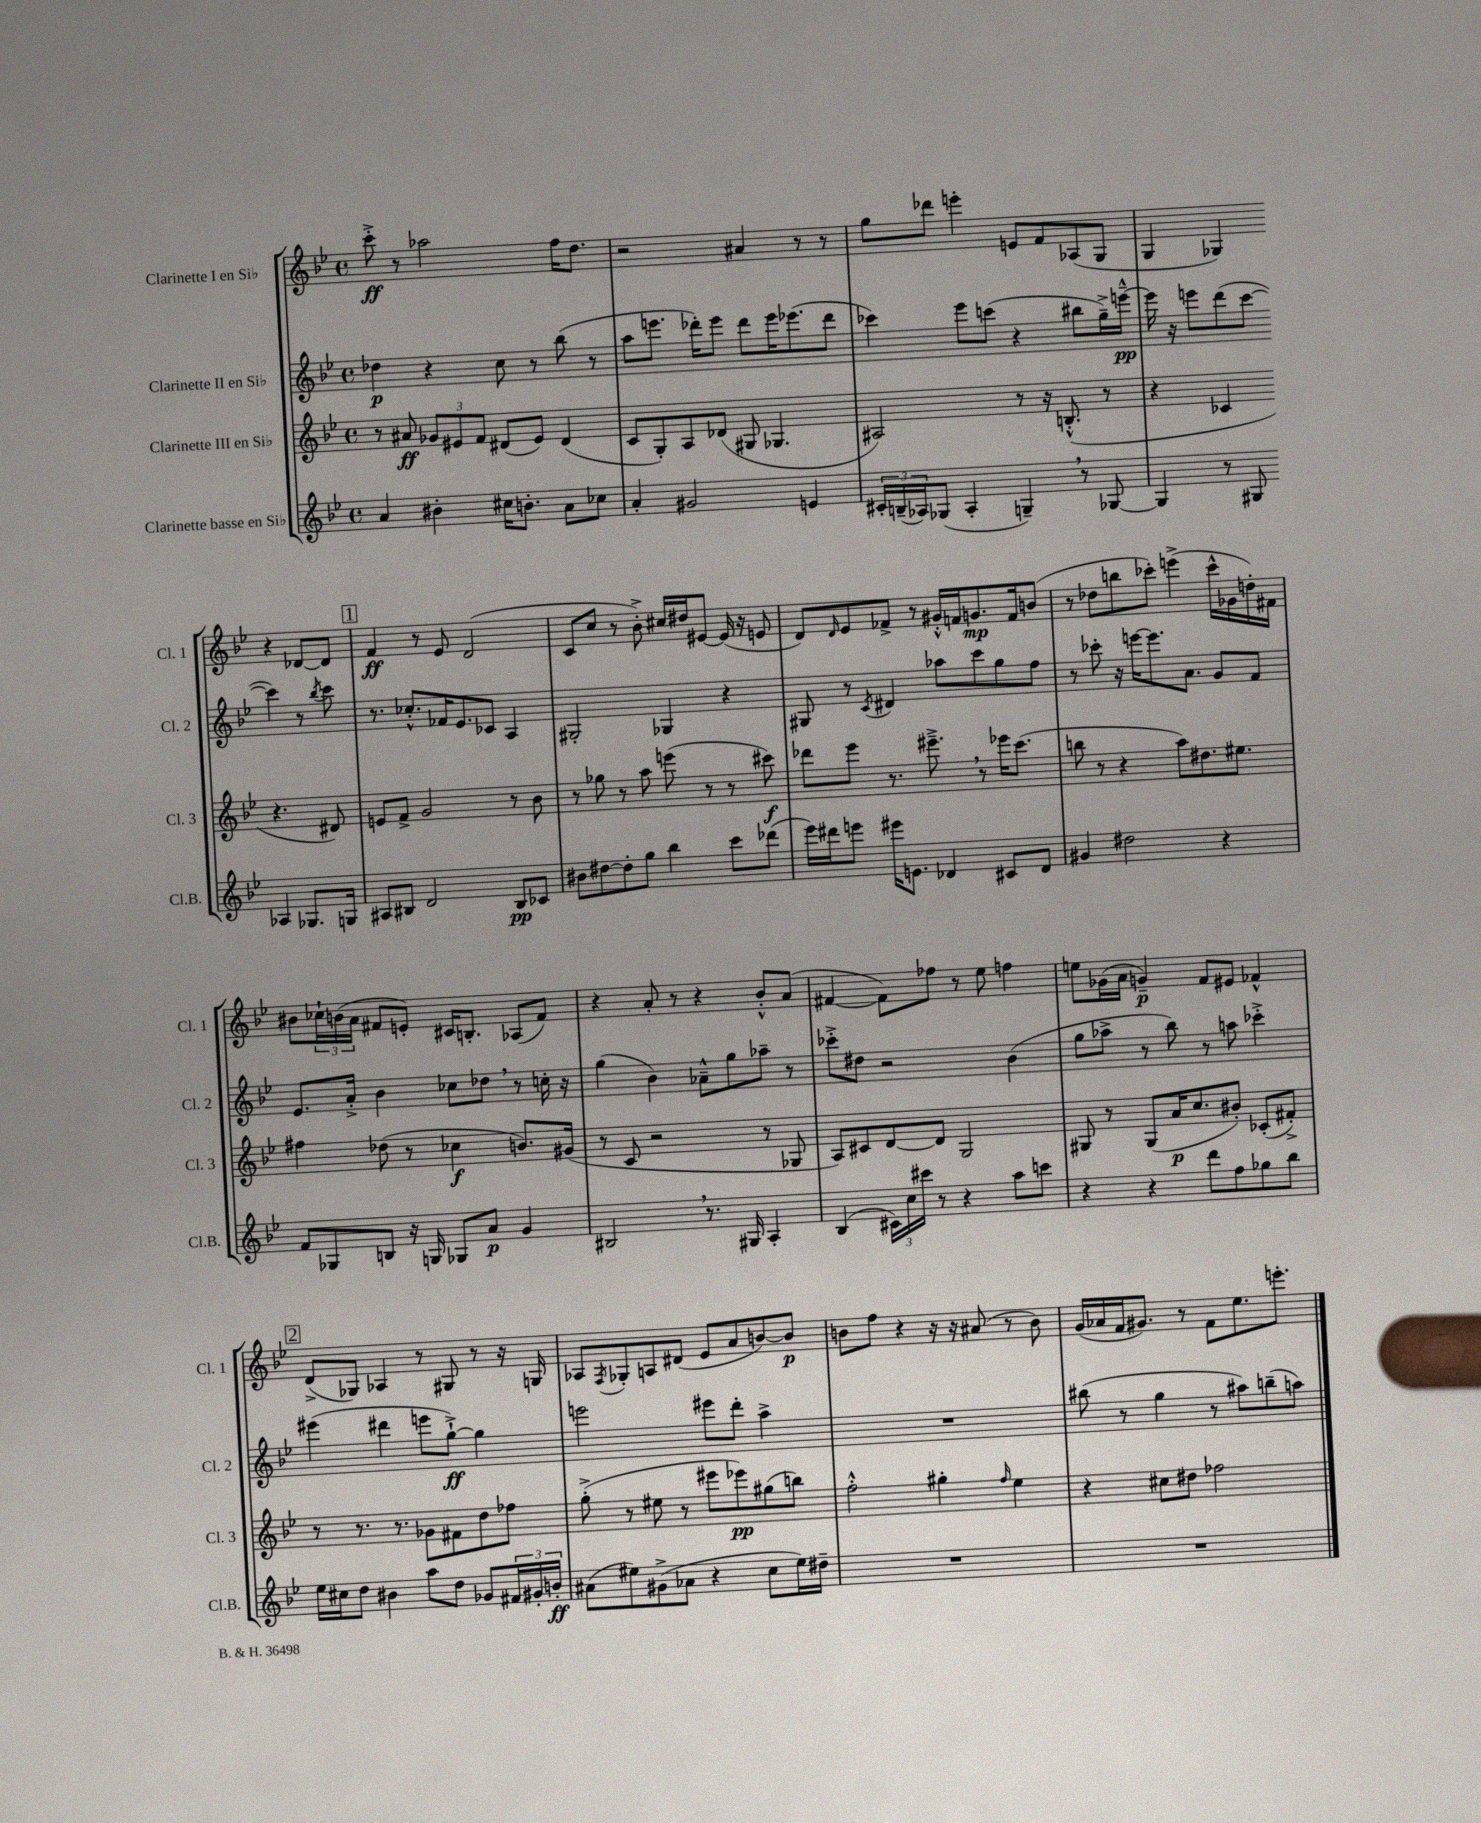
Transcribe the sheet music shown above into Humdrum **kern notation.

**kern	**kern	**kern	**kern
*staff4	*staff3	*staff2	*staff1
*clefG2	*clefG2	*clefG2	*clefG2
*k[b-e-]	*k[b-e-]	*k[b-e-]	*k[b-e-]
*M4/4	*M4/4	*M4/4	*M4/4
*met(c)	*met(c)	*met(c)	*met(c)
4a	8r	4dd-	8ccc'^
.	8a#	.	8r
4b#'	12g-	4r	2aa-
.	12e#	.	.
.	12f	.	.
16cc#	(8d#	8cc	.
8.b'	.	.	.
.	8e#)	8r	.
8a	(4d#	(8bb-	16ff
.	.	.	8.dd
8cc-	.	8r	.
=	=	=	=
4a'	8c	8aa	2r
.	8G')	8.eee	.
2g#	8A	.	.
.	.	16ddd-')	.
.	(8d-	8eee	.
.	8G#	8ddd-	4a#
.	4.G-	16eee	.
.	.	(8.eee-	.
4e	.	.	8r
.	.	8ddd-	8r
=	=	=	=
24c#'	2A#)	4ccc-)	8gg
(24B~	.	.	.
24A-)	.	.	.
(8G-	.	.	8ddd-
4A-'	.	8eee-	4eee'
.	.	(8ccc	.
4G~)	8r	4r	8e
.	16r	.	8f
.	(8.B'^^	.	.
8r	.	8bb#	(8A-
[8G-	8r	16gg~^)	8G
.	.	[16eee~^^	.
=	=	=	=
4G-]	4r	16eee]	4G
.	.	16r	.
.	.	8eee	.
8r	4c-	(8ddd	4G-)
8G#	.	[8ccc	.
4A-	4.r	4ccc])	4r
8.G-	.	8r	[8d-
.	.	8qbb-	.
.	8d#)	8ccc	8d-]
16G	.	.	.
=	=	=	=
8A#	8e	8.r	4f
8B#	8f^	.	.
.	.	8.cc-'^^	.
2d	2g	.	8r
.	.	16f-	8e-
.	.	8.e-	.
.	.	.	(2d
.	.	8c-	.
8B#	8r	4A	.
8c-	8b-	.	.
=	=	=	=
8b#	8r	2G#'	8c
[8dd#	8gg-	.	8cc
8dd#']	8r	.	8r
8gg	8aa	.	8b-'^)
4bb-	(8eee	4G-	16cc#
.	.	.	16dd#
.	8r	.	[8e#
8ccc	8r	4r	(16e#]
.	.	.	16r
(8ddd-	8ccc#)	.	8e
=	=	=	=
16eee-)	8ddd-	8G#	8d)
16ddd#	.	.	.
.	.	.	16qqd
8eee	8eee-	8r	8e-
.	.	8qc	.
16eee#	8.r	4d#	8f-^
8.e	.	.	.
.	.	.	8r
.	8.eee#~^	.	.
4d-	.	8aa-	16g#'^^
.	.	.	16f
.	8r	8ccc	8.g
8c#	16eee-	8gg	.
.	(8.ccc	.	16f
8d-	.	8ff	(8b
=	=	=	=
4g#	8bb	8r	8r
.	8r	8ccc-'	8dd-
2dd#	4r	16r	8bb
.	.	[16eee	.
.	.	8.eee]	8ccc-')
.	8aa)	.	(4eee^
.	.	8.a	.
.	8.dd#	.	.
4r	.	8g	16ccc-^^
.	8.ee#	.	16g-
.	.	8f	16dd')
.	.	.	16f#
=	=	=	=
8f	4ff#	8.e-	8b#
8G-	.	.	24cc-`
.	.	.	(24b
.	.	16a'^	.
.	.	.	24a
8B	(8dd-	4b-	8f#
16r	8r	.	8e')
16G	.	.	.
8G-	4cc-	8cc-	16c#
.	.	.	8.B'
8a	.	8dd-	.
4g	8.b)	8r	(8A-
.	.	16cc'	8f#)
.	(16g#	16r	.
=	=	=	=
2B#	8r	(4gg	4r
.	8c	.	.
.	2r	4b-)	8a'
.	.	.	8r
8.r	.	8a-~^^	4r
.	.	8gg	.
16G#	.	.	.
4A'	8r	8aa-~	8b-'^^
.	8G-	8r	(8a
=	=	=	=
(4B-	8A)	8ccc-'^	[4f#
.	8c#	8dd#	.
24c#)	[8d	2r	8f#])
24cc	.	.	.
24ccc#	.	.	.
8r	8d]	.	8ff-
4r	2G	.	8r
.	.	.	8ee-
8aa	.	(4b-	4ff
8ccc	.	.	.
=	=	=	=
4r	8G#	8gg	8ee
.	8r	8aa-^	(16g-
.	.	.	16a
4r	(8G#	8r	4g~)
.	16a	8bb-)	.
.	8.cc	.	.
8ddd	.	8r	8f
8ff	8b#')	8aa	8e#
8gg-	(8c-'	4ccc-'^	4f-^^
8bb-	8f#'^)	.	.
=	=	=	=
16ee-	8r	(4eee#	(8d^
16cc#	.	.	.
8dd	8.r	.	8G-)
4b#	.	4ddd#	4A-
.	8.r	.	.
8aa	8g-	8eee	8r
8dd	8f#	[8gg`^)	8G#
8g-	8dd	4gg]	8r
24f#	8ff-	.	16r
24g#'	.	.	.
.	.	.	16G
24b'	.	.	.
=	=	=	=
(8a#	(8gg'^	2eee	8A-
.	.	.	8qF
8ee#)	8r	.	8G-'
(8g#^	8ee#	.	8A
8a-	8r	.	(8d#
4r	8eee#	8eee#	8e-
.	8eee-)	8ddd'	8a
8cc	(8gg#	4aa^	[8b)
16ee#)	8bb)	.	8b]
16dd#~	.	.	.
=	=	=	=
1r	2ff'^^	1r	8b
.	.	.	8ff
.	.	.	4r
.	4gg#'	.	16r
.	.	.	16r
.	.	.	(8a#
.	16qqff	.	.
.	4ee-	.	8r
.	.	.	8b)
=	=	=	=
1r	4r	(8bb#	(16g
.	.	.	16a-
.	.	8r	16f
.	.	.	8.g#)
.	8cc#	4gg	.
.	8dd#	.	8r
.	2ff-	8r	8f
.	.	8aa#)	8.ee-
.	.	(8bb~	.
.	.	.	8.eee'
.	.	8aa)	.
==	==	==	==
*-	*-	*-	*-
